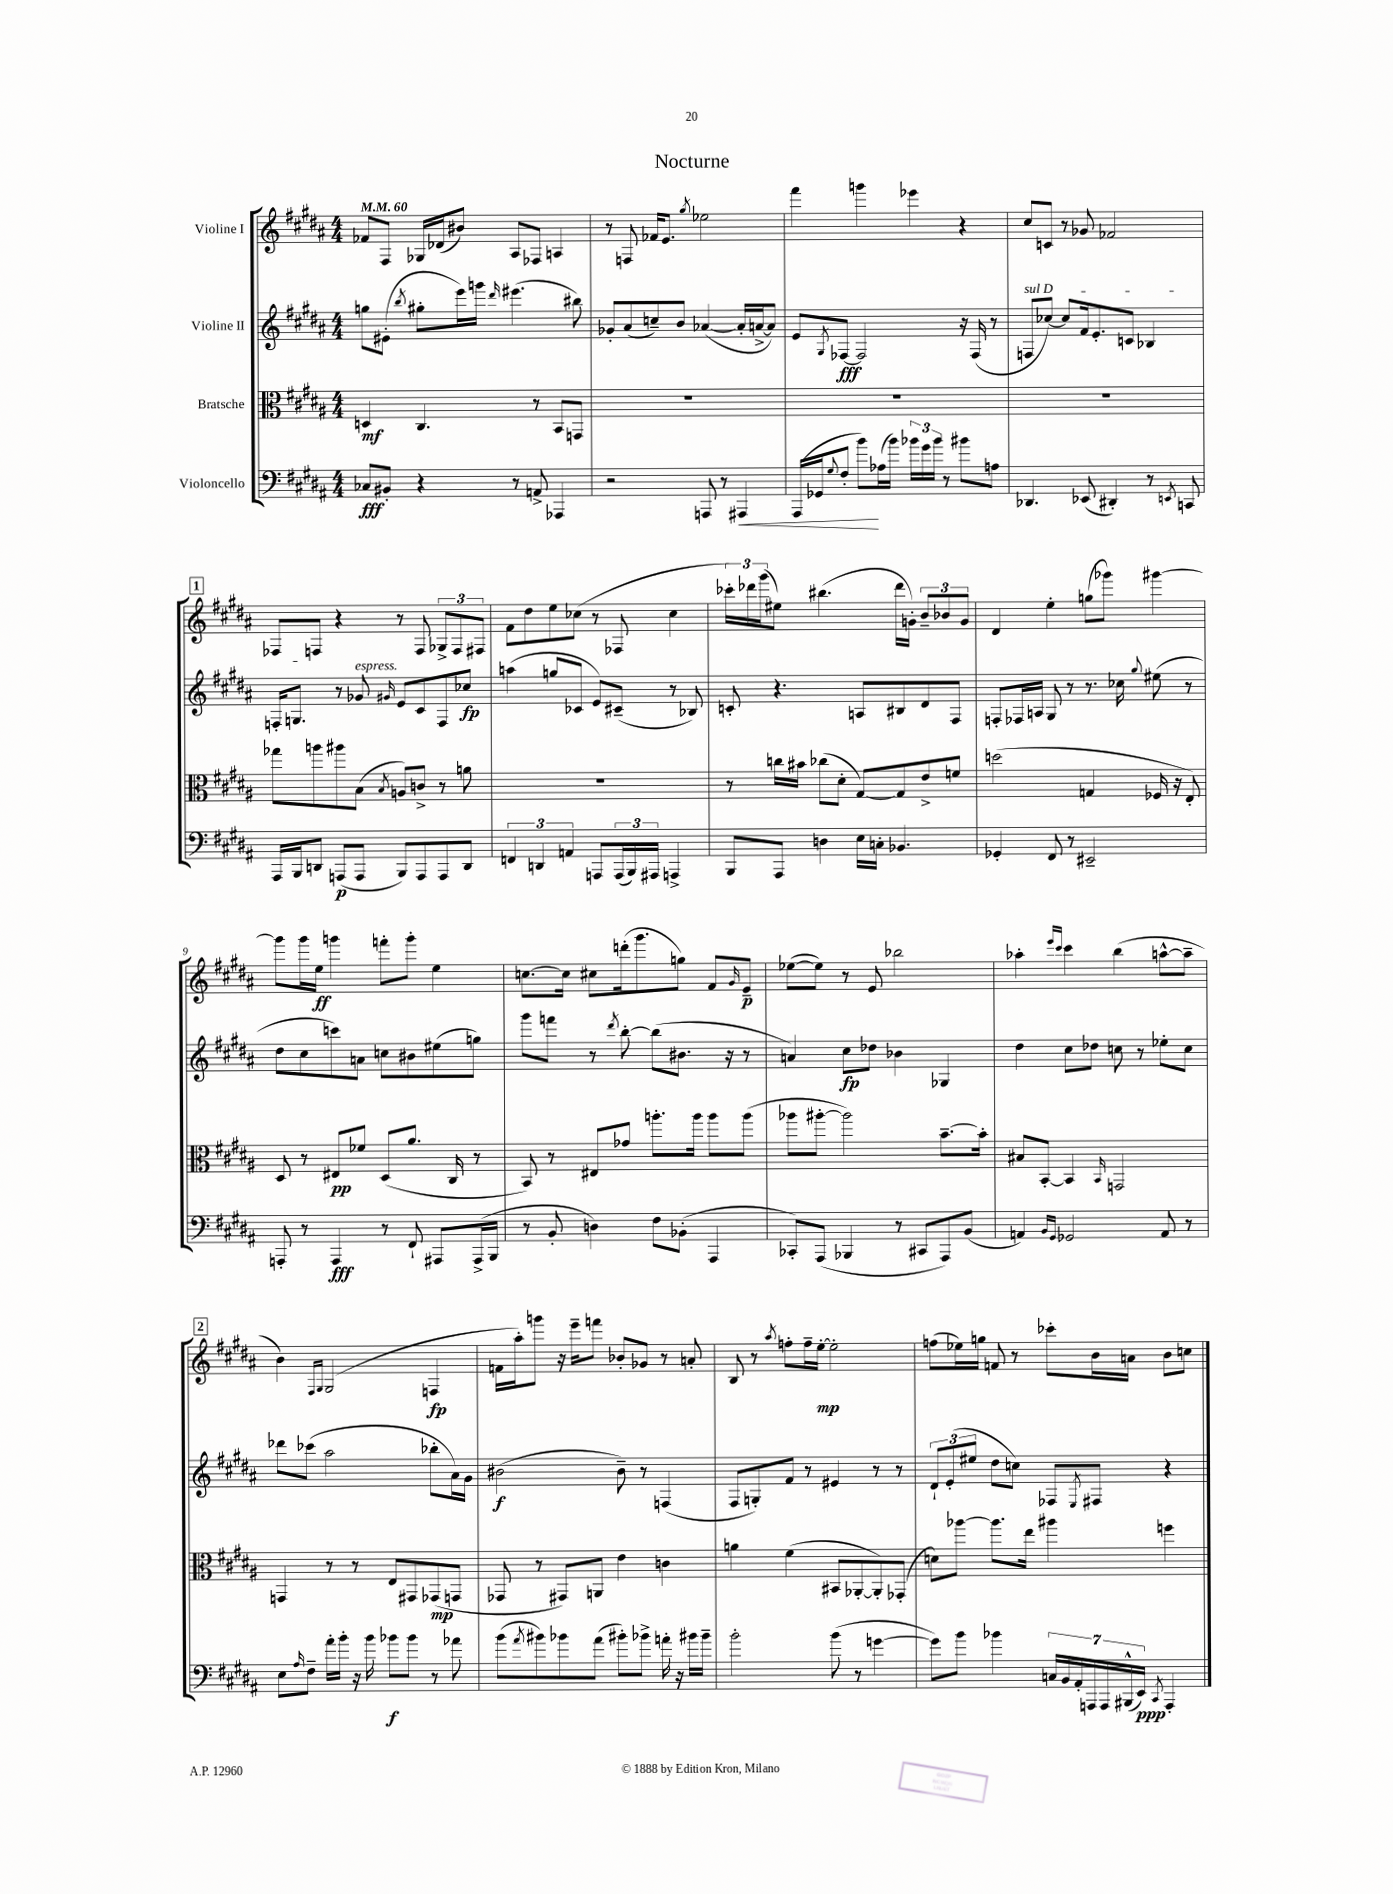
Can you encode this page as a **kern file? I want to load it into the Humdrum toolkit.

**kern	**dynam	**kern	**dynam	**kern	**dynam	**kern	**dynam
*part4	*part4	*part3	*part3	*part2	*part2	*part1	*part1
*staff4	*staff4	*staff3	*staff3	*staff2	*staff2	*staff1	*staff1
*I"Violoncello	*	*I"Bratsche	*	*I"Violine II	*	*I"Violine I	*
*clefF4	*	*clefC3	*	*clefG2	*	*clefG2	*
*k[f#c#g#d#a#]	*	*k[f#c#g#d#a#]	*	*k[f#c#g#d#a#]	*	*k[f#c#g#d#a#]	*
*M4/4	*	*M4/4	*	*M4/4	*	*M4/4	*
*MM60	*	*MM60	*	*MM60	*	*MM60	*
=1	=1	=1	=1	=1	=1	=1	=1
8C-X/L	fff	4Dn/	mf	8ggn\L	.	8f-X/L	.
8BB#X'/J	.	.	.	(8e#X'\J	.	8F#/J	.
.	.	.	.	8qbb/	.	.	.
4r	.	4.C#/	.	8gg#X'\L	.	16G-X/LL	.
.	.	.	.	.	.	(16d-X/J	.
.	.	.	.	16eee\L)	.	8b#X/J)	.
.	.	.	.	16gggn\JJ	.	.	.
.	.	.	.	16qqddd#/	.	.	.
8r	.	.	.	(4.eee#X\	.	8A#/L	.
8AAn^/	.	8r	.	.	.	8F-X/J	.
4AAA-X/	.	8BB/L	.	.	.	4An/	.
.	.	8GGn/J	.	8bb#X\)	.	.	.
=2	=2	=2	=2	=2	=2	=2	=2
2r	.	1r	.	8g-X'/L	.	8r	.
.	.	.	.	(8a#/	.	8Fn/	.
.	.	.	.	8ccn~/)	.	16f-X/KL	.
.	.	.	.	.	.	8.e/J	.
.	.	.	.	8b/J	.	.	.
.	.	.	.	.	.	8qgg#/	.
8AAAn/	.	.	.	([4a-X/	.	2ee-X\	.
8r	.	.	.	.	.	.	.
!	!LO:HP:b	!	!	!	!	!	!
4AAA#X/	<	.	.	16a-'/LL]	.	.	.
.	.	.	.	[16an^/J	.	.	.
.	.	.	.	8a/J])	.	.	.
=3	=3	=3	=3	=3	=3	=3	=3
(16AAA#/LL	.	1r	.	8e/L	.	4fff#\	.
16GG-X/J	.	.	.	.	.	.	.
8qqG#/	.	.	.	8qG#/	.	.	.
8F#'/J	.	.	.	[8F-X/J	fff	.	.
8b\L)	.	.	.	2F-/]	.	4gggn\	.
(16A-X\L	[	.	.	.	.	.	.
16b\JJ)	.	.	.	.	.	.	.
24b-X\LL	.	.	.	.	.	4eee-X\	.
24g#\	.	.	.	.	.	.	.
24b-\JJ	.	.	.	.	.	.	.
8r	.	.	.	.	.	.	.
8b#X\L	.	.	.	16r	.	4r	.
.	.	.	.	(16F-/	.	.	.
8An\J	.	.	.	8r	.	.	.
=4	=4	=4	=4	=4	=4	=4	=4
!	!	!	!	!LO:TX:a:i:t=sul D	!	!	!
4.DD-X/	.	1r	.	8Fn/L	.	8cc#/L	.
.	.	.	.	[8cc-X/J)	.	8cn/J	.
.	.	.	.	8cc-/L]	.	8r	.
(8EE-X/	.	.	.	16f#/k	.	8g-X/	.
.	.	.	.	8.e'/	.	.	.
4DD#X'/)	.	.	.	.	.	2f-X/	.
.	.	.	.	8cn/J	.	.	.
8r	.	.	.	4B-X/	.	.	.
8qEEn/	.	.	.	.	.	.	.
8CCn/	.	.	.	.	.	.	.
!!LO:LB:g=z
!!LO:REH:place=s1:t=1
=5	=5	=5	=5	=5	=5	=5	=5
16AAA#/LL	.	8gg-X\L	.	16Fn'/KL	.	8F-X/L	.
16BBB/J	.	.	.	8.Gn/J	.	.	.
8DDn/J	.	8aan\	.	.	.	8Fn/J	.
(8AAAn/L	p	8aa#X\	.	8r	.	4r	.
!	!	!	!	!LO:TX:a:i:t=espress.	!	!	!
8AAA/J	.	(8B\J	.	8g-X/	.	.	.
.	.	8qB/	.	16qqg#X/	.	.	.
8BBB/L)	.	8An/L)	.	8e/L	.	8r	.
8AAA/	.	8cn^/J	.	8c#/	.	8F/	.
8AAA/	.	8r	.	8F/	.	12G-X^/L	.
.	.	.	.	.	.	12F/	.
8DD/J	.	8an\	.	8cc-X/J	fp	.	.
.	.	.	.	.	.	12F#X/J	.
=6	=6	=6	=6	=6	=6	=6	=6
6FFn/	.	1r	.	(4aan\	.	8f#\L	.
.	.	.	.	.	.	8dd#\	.
6DDn/	.	.	.	.	.	.	.
.	.	.	.	8ggn/L	.	8ee\	.
6AAn/	.	.	.	.	.	.	.
.	.	.	.	8c-X/J	.	(8cc-X\J	.
8AAAn/L	.	.	.	8e/L)	.	8r	.
(24AAA/L	.	.	.	(8c#X~/J	.	8F-X/	.
24BBB/)	.	.	.	.	.	.	.
24AAA#X/JJ	.	.	.	.	.	.	.
4AAAn^/	.	.	.	8r	.	4cc-\	.
.	.	.	.	8B-X/)	.	.	.
=7	=7	=7	=7	=7	=7	=7	=7
8BBB/L	.	8r	.	8cn'/	.	24ccc-X'\LL)	.
.	.	.	.	.	.	24ddd-X\	.
.	.	.	.	.	.	(24ggg#\J	.
8AAA#/J	.	16ccn\LL	.	4.r	.	8ee#X\J)	.
.	.	16b#X\JJ	.	.	.	.	.
4Dn\	.	(8cc-X\L	.	.	.	(4.bb#X\	.
.	.	8d#'\J	.	.	.	.	.
16E\LL	.	[8G#/L)	.	8An/L	.	.	.
16Cn'\JJ	.	.	.	.	.	.	.
4.BB-X/	.	8G#/]	.	8B#X/	.	16ddd-\LL	.
.	.	.	.	.	.	16gn'\JJ)	.
.	.	8e^/	.	8d#/	.	12b~/L	.
.	.	.	.	.	.	12b-X/	.
.	.	8fn/J	.	8F#/J	.	.	.
.	.	.	.	.	.	12g/J	.
=8	=8	=8	=8	=8	=8	=8	=8
4GG-X'/	.	(2ddn\	.	8Fn'/L	.	4d#/	.
.	.	.	.	16F-X/L	.	.	.
.	.	.	.	16An/JJ	.	.	.
8FF#/	.	.	.	8G#/	.	4ee'\	.
8r	.	.	.	8r	.	.	.
2EE#X~/	.	4Gn/	.	8.r	.	(8ggn\L	.
.	.	.	.	.	.	8ggg-X\J)	.
.	.	.	.	16cc-X\	.	.	.
.	.	.	.	8qqgg#/	.	.	.
.	.	16F-X/	.	(8ee#X\	.	[4ggg#X\	.
.	.	16r	.	.	.	.	.
.	.	8E'/)	.	8r	.	.	.
!!LO:LB:g=z
=9	=9	=9	=9	=9	=9	=9	=9
8AAAn'/	.	8D#/	.	8dd#\L	.	8ggg#\L]	.
8r	.	8r	.	8cc#\	.	16ggg#\L	.
.	.	.	.	.	.	16ee\JJ	ff
4AAA/	fff	8E#X/L	pp	8cccn\)	.	4gggn\	.
.	.	8f-X/J	.	8an\J	.	.	.
8r	.	(8D#/L	.	8ccn\L	.	8fffn'\L	.
8FF#`/	.	8.a#/J	.	8b#X\	.	8ggg'\J	.
8AAA#X/L	.	.	.	(8ee#X\	.	4ee\	.
.	.	16C#/	.	.	.	.	.
(16AAA#^/L	.	8r	.	8ggn\J)	.	.	.
16BBB/JJ	.	.	.	.	.	.	.
=10	=10	=10	=10	=10	=10	=10	=10
8r	.	8BB/)	.	8ggg#\L	.	[8.ccn\L	.
8BB'/	.	8r	.	8fffn\J	.	.	.
.	.	.	.	.	.	16cc\Jk]	.
4Dn\)	.	8E#X/L	.	8r	.	8cc#X\L	.
.	.	.	.	8qddd#/	.	.	.
.	.	8g-X/J	.	[8bb'\	.	(16dddn'\k	.
.	.	.	.	.	.	8.ggg#\	.
8F#\L	.	8.aan'\L	.	(8bb\L]	.	.	.
(8BB-X'\J	.	.	.	8.b#X\J	.	8ggn\J)	.
.	.	16aa\Jk	.	.	.	.	.
4AAA#/	.	8aa\L	.	.	.	8f#/L	.
.	.	.	.	16r	.	.	.
.	.	.	.	.	.	16qqg#/	.
.	.	(8aa\J	.	8r	.	8e~/J	p
=11	=11	=11	=11	=11	=11	=11	=11
8CC-X'/L)	.	8aa-X\L	.	4an/)	.	([8ee-X\L	.
(8AAA#/J	.	[8aa#X'\J	.	.	.	8ee-\J])	.
4BBB-X/	.	2aa#\])	.	8cc#\L	fp	8r	.
.	.	.	.	8dd-X\J	.	8e/	.
8r	.	.	.	4b-X\	.	2bb-X\	.
8CC#X/L	.	.	.	.	.	.	.
8AAA#/)	.	[8.b~\L	.	4G-X/	.	.	.
(8BB/J	.	.	.	.	.	.	.
.	.	16b'\Jk]	.	.	.	.	.
=12	=12	=12	=12	=12	=12	=12	=12
4AAn/)	.	8B#X/L	.	4dd#\	.	4aa-X'\	.
.	.	[8BB'/J	.	.	.	.	.
16qqBB/LL	.	.	.	.	.	16qqeee/LL	.
16qqGG#/JJ	.	.	.	.	.	16qqccc#/JJ	.
2GG-X/	.	4BB/]	.	8cc#\L	.	4ccc#\	.
.	.	.	.	8dd-X\J	.	.	.
.	.	16qqBB/	.	.	.	.	.
.	.	2GGn/	.	8ccn\	.	(4bb\	.
.	.	.	.	8r	.	.	.
8AA/	.	.	.	8ee-X'\L	.	[8aan^^\L	.
8r	.	.	.	8cc\J	.	8aa~\J]	.
!!LO:LB:g=z
!!LO:REH:place=s1:t=2
=13	=13	=13	=13	=13	=13	=13	=13
8E\L	.	4GGn/	.	8ddd-X\L	.	4b\)	.
16qqA#/	.	.	.	.	.	.	.
8F#~\J	.	.	.	(8ccc-X\J	.	.	.
.	.	.	.	.	.	16qqF#/LL	.
.	.	.	.	.	.	16qqG#/JJ	.
16a#'\LL	.	8r	.	2aa#\	.	(2G#/	.
16b'\JJ	.	.	.	.	.	.	.
16r	.	8r	.	.	.	.	.
16b\	.	.	.	.	.	.	.
8b-X\L	f	8E/L	.	.	.	.	.
8b-\J	.	8GG#X/	.	.	.	.	.
8r	.	(8GG-X/	mp	8bb-X'\L	.	4Fn/	fp
8a-X\	.	8GGn/J	.	16a#\L)	.	.	.
.	.	.	.	16g#\JJ	.	.	.
=14	=14	=14	=14	=14	=14	=14	=14
(8b\L	.	8GG-X/	.	(2b#X\	f	16fn\LL	.
.	.	.	.	.	.	16aa#'\J)	.
8qa#/	.	.	.	.	.	.	.
8b#X\)	.	8r	.	.	.	8gggn\J	.
8b-X\	.	8GG#X/L)	.	.	.	16r	.
.	.	.	.	.	.	16eee~\KL	.
(8a#\J	.	8AAn/J	.	.	.	8fffn\J	.
8b#X'\L)	.	4e\	.	8b#~\)	.	8b-X'/L	.
8b-X^\J	.	.	.	8r	.	8g-X/J	.
16an'\	.	4cn\	.	(4Fn/	.	8r	.
16r	.	.	.	.	.	.	.
16b#X\LL	.	.	.	.	.	8an'/	.
16b#~\JJ	.	.	.	.	.	.	.
=15	=15	=15	=15	=15	=15	=15	=15
2b'\	.	4an\	.	8F#/L	.	8B/	.
.	.	.	.	8Gn'/)	.	8r	.
.	.	.	.	.	.	8qaa#/	.
.	.	(4f#\	.	8f#/J	.	8ffn'\L	.
.	.	.	.	8r	.	16ff~\L	.
.	.	.	.	.	.	[16ee'\JJ	mp
(8b\	.	8BB#X/L	.	4e#X/	.	2ee'\]	.
8r	.	[8AA-X'/	.	.	.	.	.
[4gn\	.	8AA-'/])	.	8r	.	.	.
.	.	(8GG-X'/J	.	8r	.	.	.
=16	=16	=16	=16	=16	=16	=16	=16
8g\L])	.	8dn\L)	.	12d#`/L	.	(8ffn\L	.
.	.	.	.	(12e'/	.	.	.
8b\J	.	[8aa-X\J	.	.	.	16ee-X\L)	.
.	.	.	.	12ee#X/J	.	.	.
.	.	.	.	.	.	16ggn\JJ	.
4b-X\	.	8.aa-\L]	.	8dd#\L	.	8fn/	.
.	.	.	.	8ccn\J)	.	8r	.
.	.	16ee\Jk	.	.	.	.	.
28Cn/LL	.	4aa#X\	.	8F-X/L	.	8ccc-X'\L	.
28BB/	.	.	.	.	.	.	.
28AA#'/	.	.	.	.	.	.	.
28AAAn/	.	.	.	.	.	.	.
.	.	.	.	8qE/	.	.	.
.	.	.	.	8F#X/J	.	16b\L	.
28AAA/	.	.	.	.	.	.	.
(28BBB#X^^/	.	.	.	.	.	.	.
.	.	.	.	.	.	16an\JJ	.
28EE/JJ)	ppp	.	.	.	.	.	.
8qCC#/	.	.	.	.	.	.	.
4AAA'/	.	4ffn\	.	4r	.	8b\L	.
.	.	.	.	.	.	8ccn\J	.
==	==	==	==	==	==	==	==
*-	*-	*-	*-	*-	*-	*-	*-
